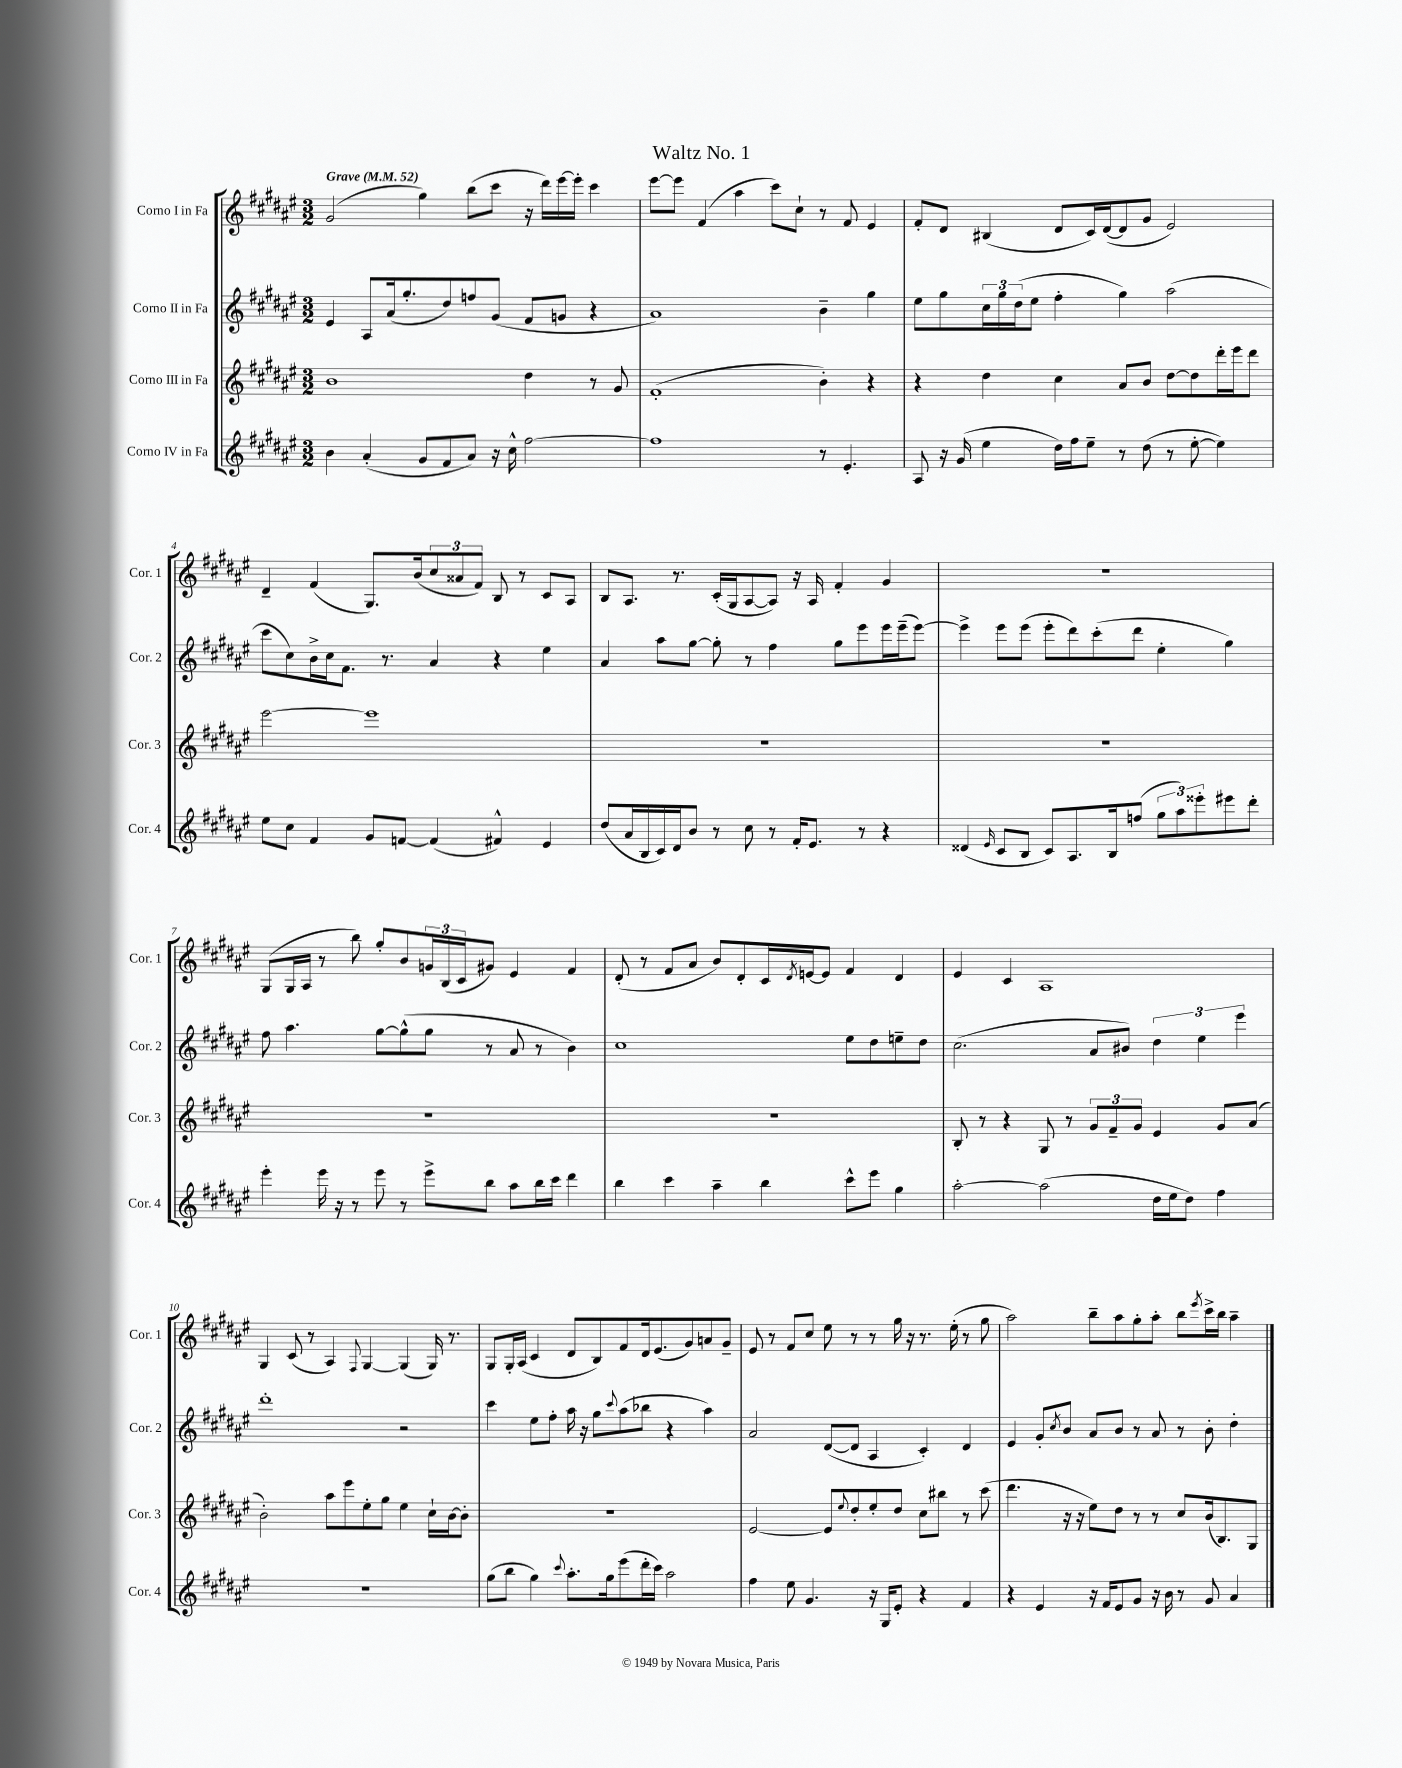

**kern	**kern	**kern	**kern
*staff4	*staff3	*staff2	*staff1
*clefG2	*clefG2	*clefG2	*clefG2
*k[f#c#g#d#a#e#]	*k[f#c#g#d#a#e#]	*k[f#c#g#d#a#e#]	*k[f#c#g#d#a#e#]
*M3/2	*M3/2	*M3/2	*M3/2
*MM52	*MM52	*MM52	*MM52
4b	1b	4e#	(2g#
(4a#'	.	8A#	.
.	.	(16a#	.
.	.	8.gg#'	.
8g#	.	.	4gg#)
8f#	.	8dd#)	.
8a#)	.	8ff	(8bb
16r	.	(8g#	8ccc#
16cc#^^	.	.	.
[2ff#	4dd#	8f#	16r
.	.	.	16ddd#)
.	.	8g	[16eee#
.	.	.	16eee#']
.	8r	4r	4ccc#
.	8g#	.	.
=	=	=	=
1ff#]	(1f#'	1a#)	[8eee#
.	.	.	8eee#]
.	.	.	(4f#
.	.	.	4aa#
.	.	.	8ccc#)
.	.	.	8cc#`
8r	4b')	4b~	8r
4.e#'	.	.	8f#
.	4r	4gg#	4e#
=	=	=	=
8A#	4r	8ee#	8f#'
16r	.	8gg#	8d#
(16g#	.	.	.
4ee#	4dd#	24cc#	(4B#
.	.	24gg#	.
.	.	(24dd#	.
.	.	8ee#	.
16dd#)	4cc#	4ff#'	8d#
16ff#	.	.	.
8ee#~	.	.	16c#)
.	.	.	([16d#
8r	8a#	4gg#)	8d#]
(8dd#	8b	.	8g#
8r	[8dd#	(2aa#	2e#)
[8ee#'	8dd#]	.	.
4ee#])	16ddd#'	.	.
.	16eee#	.	.
.	8ddd#	.	.
=	=	=	=
8ee#	[2eee#	8ccc#	4d#~
8cc#	.	8cc#)	.
4f#	.	16b^	(4f#
.	.	16cc#	.
.	.	8.f#	.
8g#	1eee#]	.	8.G#)
.	.	8.r	.
[8f	.	.	.
.	.	.	(16b
(4f]	.	4a#	12cc#
.	.	.	12a##
.	.	.	12f#)
4f#^^)	.	4r	8B
.	.	.	8r
4e#	.	4ee#	8c#
.	.	.	8A#
=	=	=	=
(8dd#	1.r	4a#	8B
16a#	.	.	8.A#
16B	.	.	.
16c#)	.	8aa#	.
16d#	.	.	8.r
8b	.	[8gg#	.
8r	.	8gg#']	(16c#'
.	.	.	16G#
8cc#	.	8r	[8A#
8r	.	4ff#	8A#])
16f#'	.	.	16r
8.e#	.	.	16A#
.	.	8gg#	4f#'
8r	.	8eee#	.
4r	.	16eee#	4g#
.	.	(16eee#~	.
.	.	[8eee#)	.
=	=	=	=
(4d##	1.r	4eee#^]	1.r
16qqe#	.	.	.
8c#	.	8eee#	.
8B	.	(8eee#	.
8c#)	.	8eee#'	.
8.A#	.	8ddd#)	.
.	.	(8ccc#'	.
16B	.	.	.
(8ff	.	8ddd#	.
12gg#	.	4ee#'	.
12aa#)	.	.	.
12eee##'	.	.	.
8eee#	.	4gg#)	.
8ddd#'	.	.	.
=	=	=	=
4eee#'	1.r	8ff#	(8G#
.	.	4.aa#	16G#
.	.	.	16A#
16eee#	.	.	8r
16r	.	.	.
8r	.	.	8bb)
8eee#	.	[8gg#	8gg#'
8r	.	(8gg#^^]	8b
8eee#^	.	8gg#	24g
.	.	.	(24B
.	.	.	24c#
8bb	.	8r	8g#)
8aa#	.	8a#	4e#
16bb	.	8r	.
16ccc#	.	.	.
4ddd#	.	4b)	4f#
=	=	=	=
4bb	1.r	1cc#	(8d#'
.	.	.	8r
4ccc#	.	.	8f#
.	.	.	8a#
4aa#~	.	.	8b)
.	.	.	8d#'
4bb	.	.	16c#
.	.	.	8qd#
.	.	.	[16e
.	.	.	8e]
8ccc#^^	.	8ee#	4f#
8eee#	.	8dd#	.
4gg#	.	8ee~	4d#
.	.	8dd#	.
=	=	=	=
[2aa#'	8B'	(2.cc#	4e#
.	8r	.	.
.	4r	.	4c#
(2aa#]	8G#	.	1A#
.	8r	.	.
.	12g#	8a#	.
.	12f#~	.	.
.	.	8b#)	.
.	12g#	.	.
16dd#	4e#	6dd#	.
16ee#	.	.	.
8dd#)	.	.	.
.	.	6ee#	.
4ff#	8g#	.	.
.	.	6eee#	.
.	(8a#	.	.
=	=	=	=
1.r	2b')	1ddd#'	4G#
.	.	.	(8c#
.	.	.	8r
.	8aa#	.	4A#)
.	8eee#	.	.
.	.	.	8qqF#
.	8ee#'	.	[4G#
.	8gg#	.	.
.	4ee#	2r	(4G#]
.	16cc#`	.	16G#)
.	[16b	.	8.r
.	8b']	.	.
=	=	=	=
(8gg#	1.r	4ccc#	8G#
8bb	.	.	16G#'
.	.	.	(16A#
4gg#)	.	8ee#	4c#
.	.	8ff#'	.
8qqccc#	.	.	.
8.aa#'	.	16aa#	8d#
.	.	16r	.
.	.	8gg#	8B)
16gg#	.	.	.
.	.	8qqccc#	.
(8eee#	.	(8aa#	8f#
16ddd#'	.	8bb-	16d#
16ccc#)	.	.	(8.e#
2aa#	.	4r	.
.	.	.	8g#)
.	.	4aa#)	8a
.	.	.	8g#~
=	=	=	=
4ff#	[2e#	2a#	8e#
.	.	.	8r
8ee#	.	.	8f#
4.g#	.	.	8cc#
.	8e#]	([8d#	8ee#
.	8qqee#	.	.
.	8dd#'	8d#]	8r
16r	8ee#'	4A#	8r
16G#	.	.	.
8e#'	8dd#	.	16gg#
.	.	.	16r
4r	8cc#	4c#')	8.r
.	8bb#	.	.
.	.	.	(16ee#'
4f#	8r	4d#	8r
.	(8ccc#	.	8gg#
=	=	=	=
4r	4.ddd#	4e#	2aa#)
4e#	.	8g#'	.
.	.	8qcc#	.
.	16r	8b	.
.	16r	.	.
16r	8ee#)	8a#	8bb~
16f#	.	.	.
8e#	8dd#	8b	8aa#
8g#	8r	8r	8gg#'
16r	8r	8a#	8aa#'
16b	.	.	.
8r	8cc#	8r	8bb
.	.	.	8qeee#
8g#	(16b	8b'	16ccc#^
.	8.B)	.	16bb
4a#	.	4dd#'	4aa#~
.	8G#	.	.
==	==	==	==
*-	*-	*-	*-
